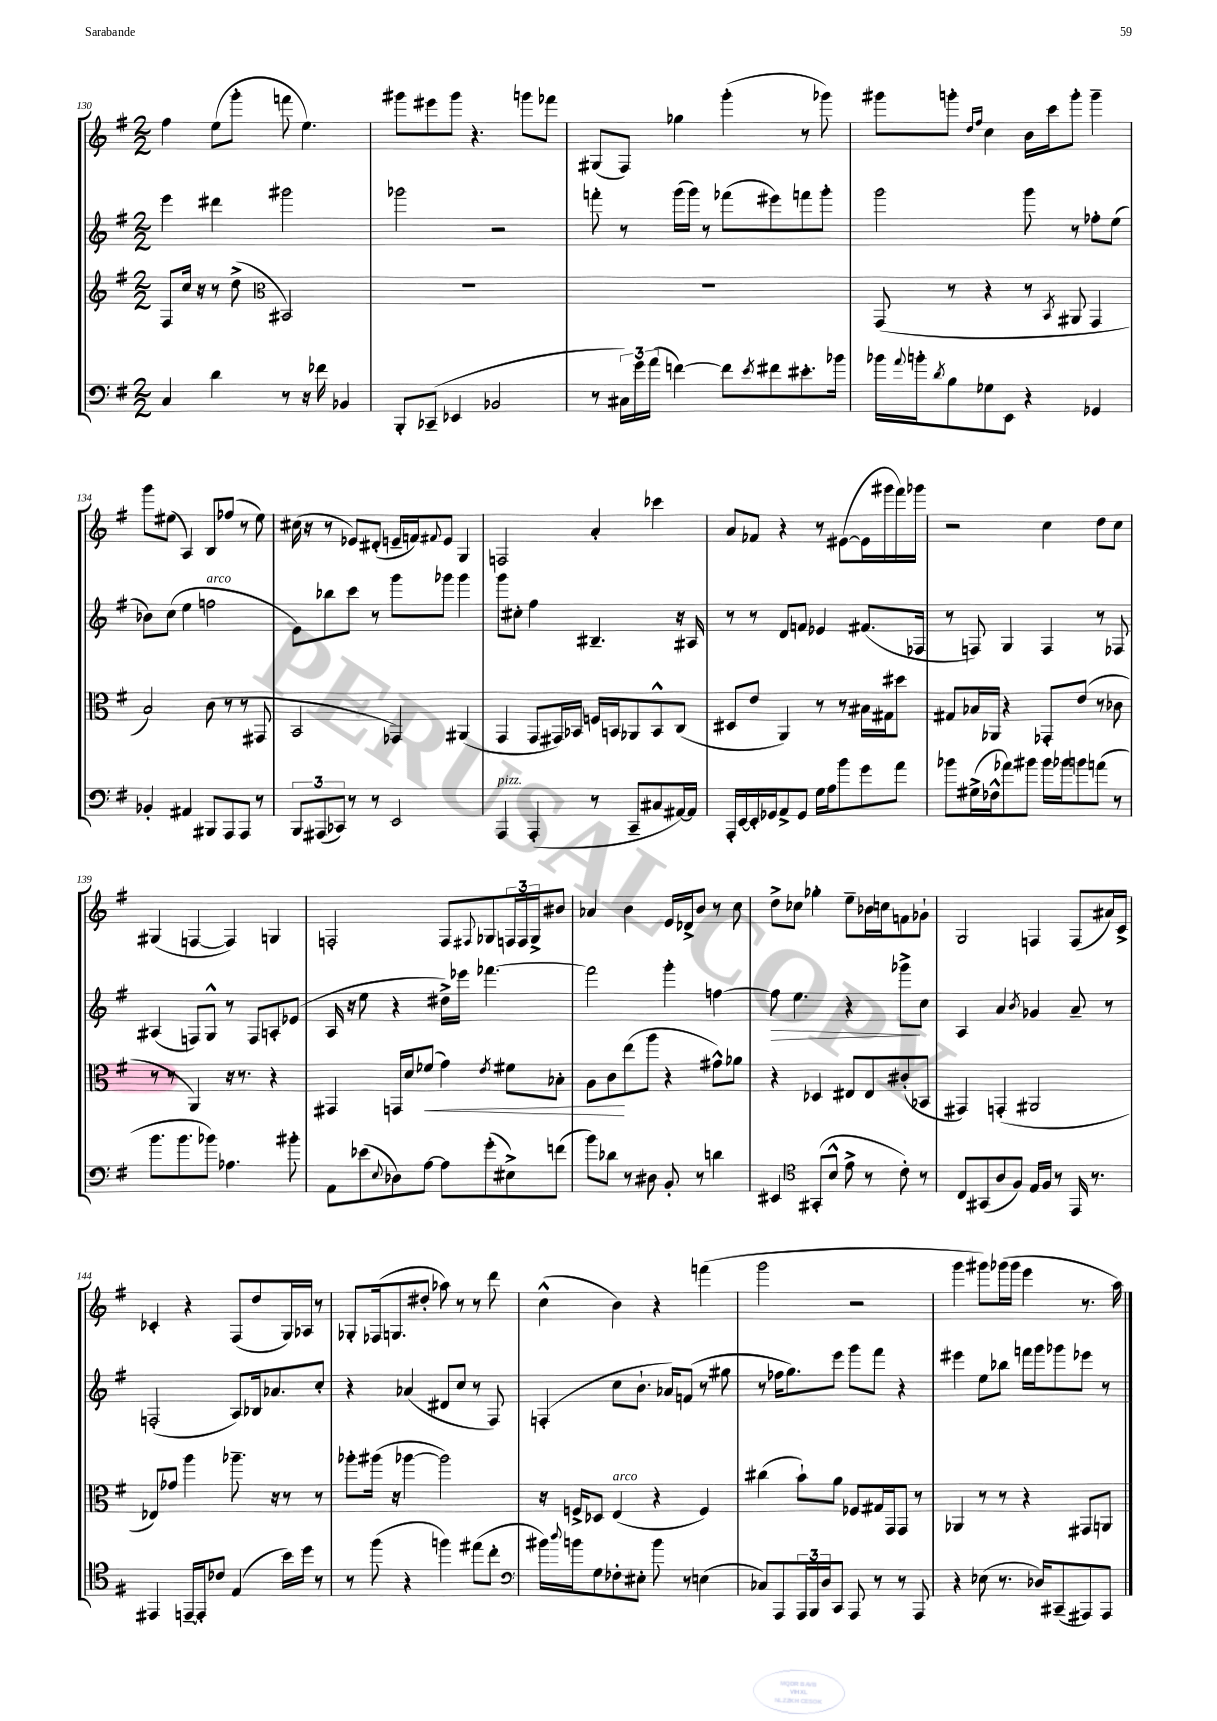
<<
\new StaffGroup <<
\new Staff = "s0" {
    \clef treble \key g \major \numericTimeSignature \time 2/2
    fis''4 e''8( g'''8-. f'''8 e''4.) |
    gis'''8 eis'''8 gis'''8 r4. g'''8 fes'''8 |
    gis8( fis8) ges''4 g'''4-.( r8 ges'''8) |
    gis'''8 g'''8-. \grace { d''16 fis''16 } c''4 b'16 c'''16 g'''8-. g'''4-- |
    g'''8 eis''8( a4) b8 fes''8( r8 eis''8) |
    cis''16( r16 r8 ees'8) dis'8-.( e'16-- f'16) \appoggiatura { fis'8 } e'8 g4 |
    f2 a'4-. ces'''4 |
    a'8 fes'8 r4 r8 eis'8~( eis'16 gis'''16 fis'''16) ges'''16 |
    r2 c''4 d''8 c''8 |
    gis4( f4~ f4) g4 |
    f2-. f8 \appoggiatura { fis8 } ges8 \tuplet 3/2 { f16 f16 ges16-> } bis'8 |
    aes'4 b'4 e'16 des'16-> b'8 r8 c''8 |
    d''8-> ces''8 ges''4-. e''8-- bes'16 c''16 f'8 ges'8-! |
    g2 f4 f8( ais'16) c'16-> |
    ces'4-. r4 fis8( d''8 g16) aes16 r8 |
    ges8-. fes16( g8. dis''8-. aes''8) r8 r8 d'''8 |
    c''4-^( b'4) r4 f'''4( |
    g'''2 r2 |
    g'''4 gis'''8) ges'''16( ges'''16 e'''4 r8. a''16) \bar "|." |
}
\new Staff = "s1" {
    \clef treble \key g \major \numericTimeSignature \time 2/2
    e'''4 dis'''4 gis'''2 |
    ges'''2 r2 |
    f'''8-. r8 g'''16( g'''16) r8 fes'''8( eis'''8) f'''8 g'''8-. |
    g'''2 g'''8 r8 fes''8-. e''8( |
    bes'8) c''8( e''4 f''2^\markup { \italic "arco" } |
    e'8) bes''8 c'''8 r8 g'''8 ges'''8 ges'''4 |
    g'''8 cis''8-. fis''4 bis4.-- r16 ais16 |
    r8 r8 d'8 f'8 ees'4 fis'8.( fes16 |
    r8 f8) g4 f4 r8 fes8 |
    ais4( f8) g8-^ r8 f8 a8-. ees'8( |
    a16 r16 e''8 r4 dis''16->) ees'''16 fes'''4.~ |
    fes'''2 g'''4-. f''4~ |
    f''8\> e''4. r4 ges'''8->\! c''8 |
    a4 a'4 \acciaccatura { b'8 } ges'4 a'8-- r8 |
    f2-.( a8) bes16 aes'8. c''8-. |
    r4 aes'4( dis'8 c''8 r8 fis8) |
    f4-.( c''8 b'8.-! aes'16) f'8( r8 gis''8 |
    r8 fes''16 g''8.) e'''8 g'''8 fis'''8 r4 |
    eis'''4 e''8 bes''8 f'''16 g'''16 ges'''8 ees'''8 r8 \bar "|." |
}
\new Staff = "s2" {
    \clef treble \key g \major \numericTimeSignature \time 2/2
    fis8 c''16 r16 r8 d''8->( \clef alto bis,2) |
    R1 |
    R1 |
    g,8( r8 r4 r8 \acciaccatura { b,8 } ais,8 g,4 |
    b2) c'8( r8 r8 gis,8 |
    b,2 ges,4) ais,4( |
    g,4 g,8 gis,16) bes,16 f16 b,16 aes,8 b,8-^ c8( |
    dis8 e'8 a,4) r8 r8 bis16 gis16 dis''8 |
    gis8 bes16 aes,16 r4 ges,8-. e'8( r8 ces'8 |
    r8 r8 a,4) r16 r8. r4 |
    gis,4 g,16 d'16 fes'8\<( g'4) \acciaccatura { e'8 } fis'8 bes8-. |
    a8 c'8\! e''8( a''8 r4 gis'8-^) aes'8 |
    r4 des4 eis8 eis8 cis'8-.( bes,8 |
    gis,4) g,4-.( ais,2 |
    ees8) ges'8 a''4 aes''8.-- r16 r8 r8 |
    aes''8-. ais''16( r16 aes''4~ aes''2) |
    r16 f16-> des8 e4^\markup { \italic "arco" }( r4 f4) |
    cis''4( b'8-!) a'8 fes8 gis16 g,16 g,8 r8 |
    aes,4 r8 r8 r4 gis,8 a,8 \bar "|." |
}
\new Staff = "s3" {
    \clef bass \key g \major \numericTimeSignature \time 2/2
    c4 d'4 r8 r16 fes'16 bes,4 |
    b,,8-. ces,8--( ees,4 bes,2 |
    r8 \tuplet 3/2 { cis16) g'16 a'16( } f'4~) f'8 \acciaccatura { e'8 } fis'8 eis'8.-. bes'16 |
    bes'16 \appoggiatura { a'8 } b'16-. \acciaccatura { d'8 } b8 ges8 e,8 r4 ges,4 |
    bes,4-. ais,4 bis,,8 a,,8 a,,8 r8 |
    \tuplet 3/2 { b,,8 ais,,8( ces,8) } r8 r8 e,2 |
    a,,4^\markup { \italic "pizz." } a,,4-.( r8 c,8-- cis8 ais,16~) ais,16 |
    a,,16-. e,16~ e,16-. ges,16 a,8-> ges,8 g16 a16 b'8 g'8 a'8 |
    bes'8 gis16->( fes16-^ aes'8) bis'8 bis'16 bes'16 b'8 a'8( r8 |
    b'8. b'8. bes'8) aes4. bis'8-. |
    a,8 ees'8( \appoggiatura { e8 } des8) a8~ a8 g'8-.( eis8->) f'8( |
    b'8) des'8 r8 dis8 b,8-. r8 d'4 |
    eis,4 \clef tenor gis,8-.( b8-^ e'8-> r8 c'8-.) r8 |
    c8 gis,8( a8 fis8) e16 fis16 r8 e,16 r8. |
    eis,4 e,16~-- e,16-. ces'8 e4( b'16) d''16 r8 |
    r8 fis''8( r4 f''4) eis''8( c''8-. |
    \clef bass bis'16) \appoggiatura { d''8 } b'16 g8 fes8-. eis8-. b'8 r8 e4( |
    ces8) a,,8 \tuplet 3/2 { a,,16 b,,16 d16 } c,8 a,,8 r8 r8 a,,8 |
    r4 ees8( r8. des16) cis,8--( ais,,8) ais,,8 \bar "|." |
}
>>
>>
\layout { \context { \Score currentBarNumber = #130 } }
